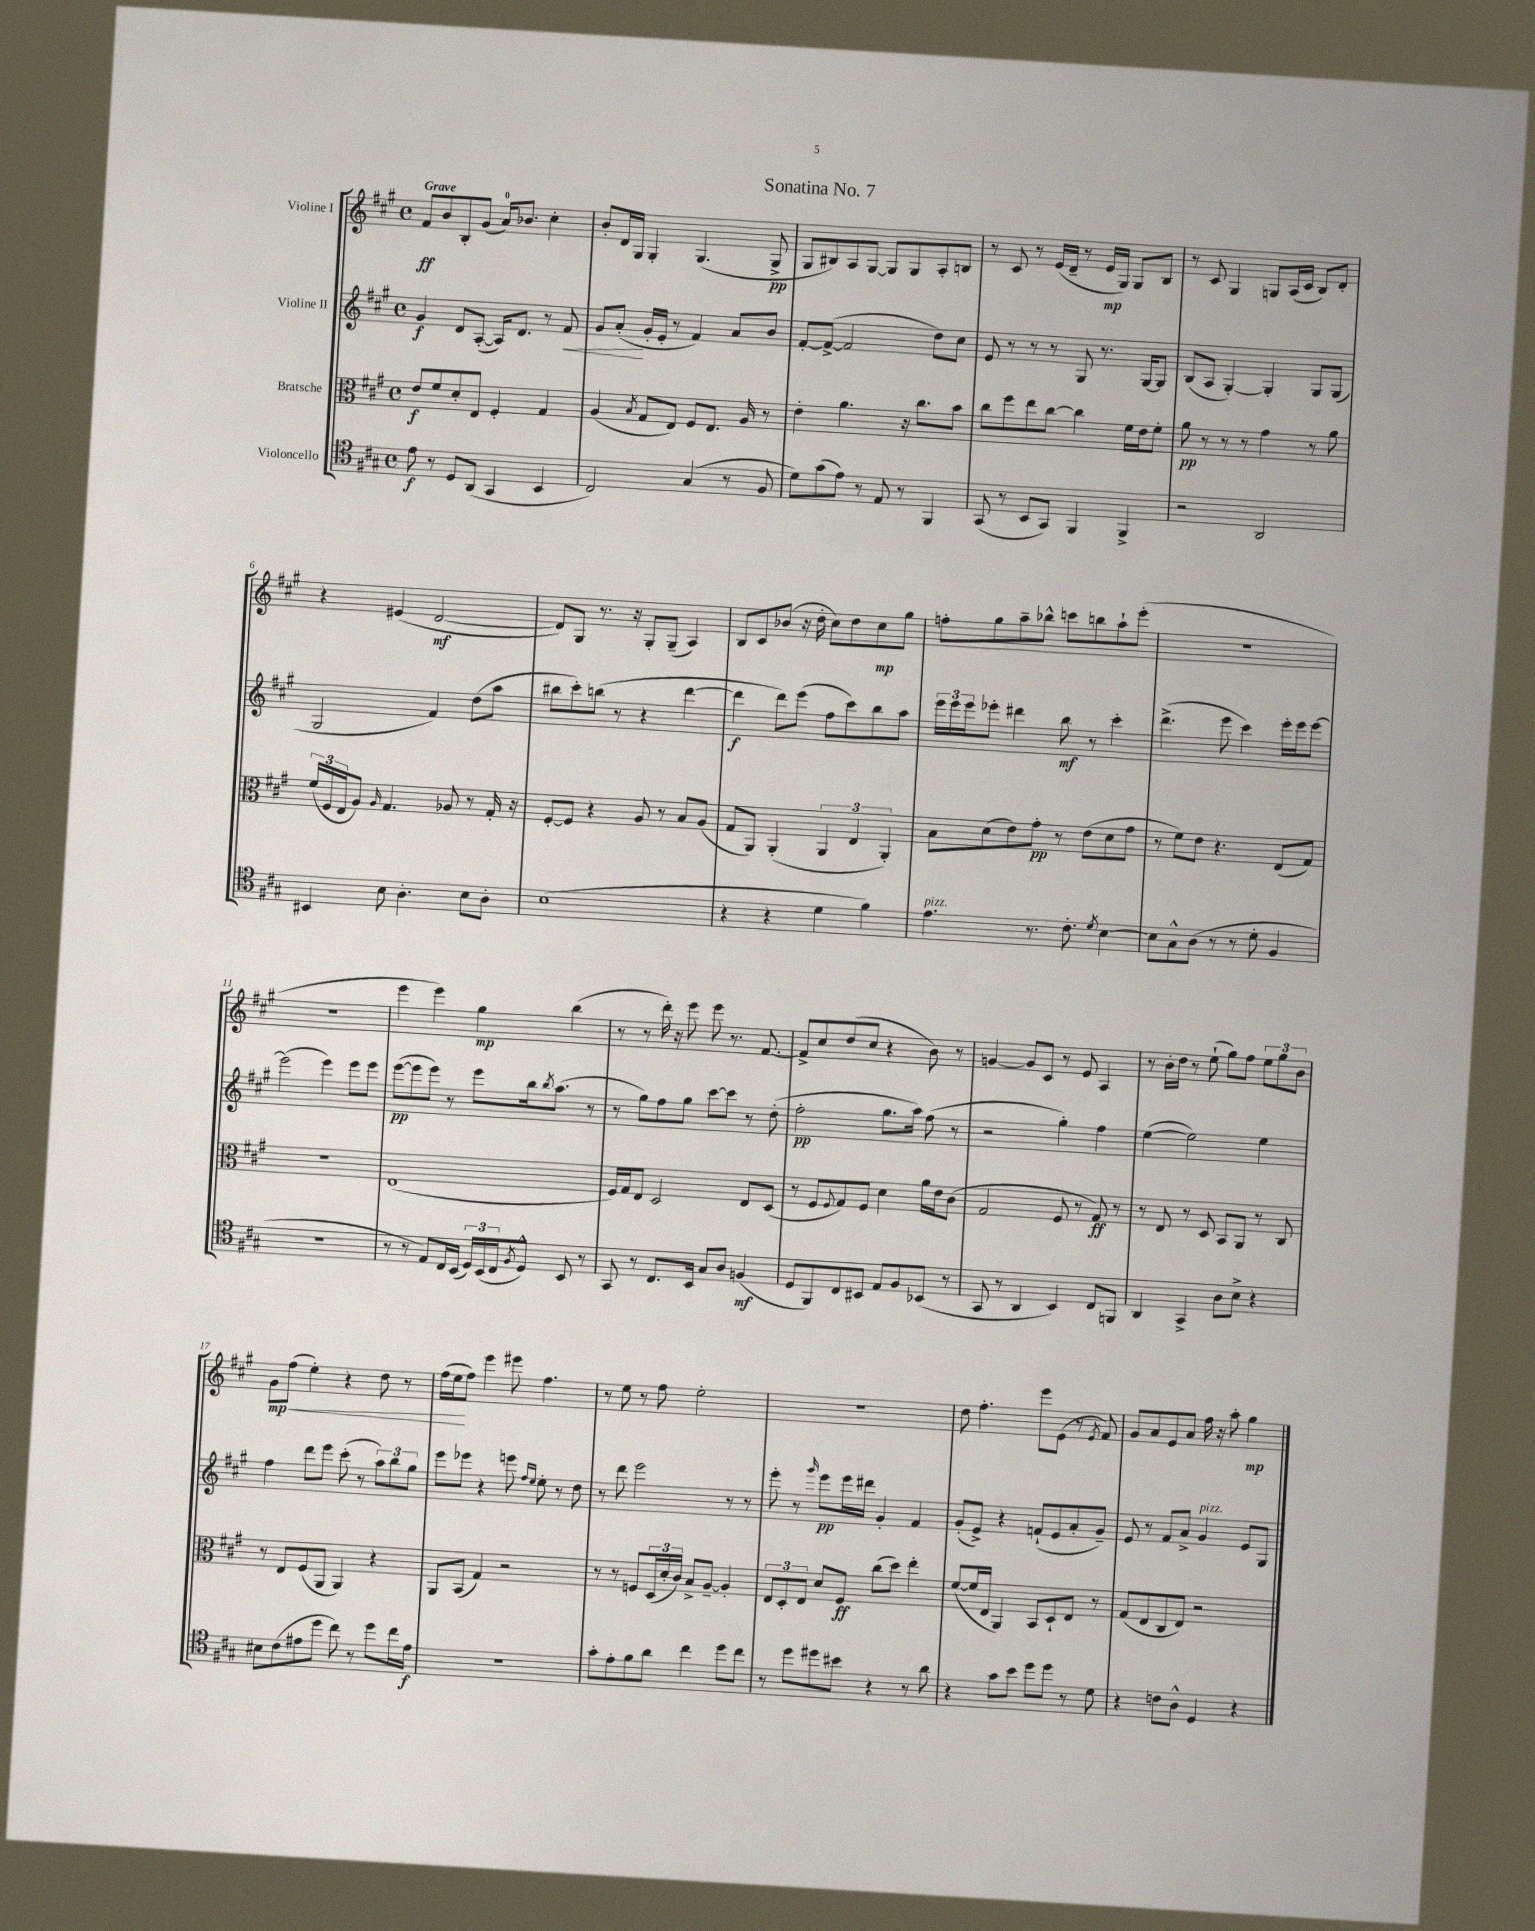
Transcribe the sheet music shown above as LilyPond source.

\header { title = "Sonatina No. 7" }
<<
\new StaffGroup <<
\new Staff = "s0" \with { instrumentName = "Violine I" } {
    \clef treble \key a \major \defaultTimeSignature \time 4/4 \tempo "Grave"
    fis'8\ff b'8 b8-. gis'8( a'16-0) bes'8. cis''4-. |
    b'8-. d'16 gis16 gis4-. gis4.( gis8->\pp |
    gis8 bis8) a8 gis8~ gis8 gis8 a8-. b8 |
    r8 cis'8 r8 e'16( d'16-- r8 e'16\mp gis16) gis8 b8 |
    r8 cis'8 gis4 g8 a16( cis'16 b8) d'8-. |
    r4 eis'4( d'2~\mf |
    d'8) gis8 r8. r16 gis8-. gis8--( a4) |
    b8 cis'8 bes'8( r16 d''16-. cis''8) d''8 cis''8\mp gis''8 |
    f''8-. gis''8 a''8-- bes''8-^ c'''8 b''8 a''8-! e'''8-.( |
    R1 |
    r1 |
    e'''4 e'''4) gis''4\mp b''4( |
    r8 r8 d'''16-.) r16 e'''8 e'''8 r8. fis'8.~ |
    fis'8-> cis''8 d''8( cis''8 r4 b'8) r8 |
    g'4~ g'8 cis'8 r8 e'8 a4 |
    r8 b'16-. d''16 r8 e''8-!( gis''8) fis''8 \tuplet 3/2 { e''8 gis''8 b'8 } |
    gis'8\mp\< fis''8( e''4-.) r4 d''8 r8 |
    fis''16( e''16\! fis''8) e'''4 eis'''8 fis''4. |
    r8 e''8 r8 fis''8 e''2-. |
    R1 |
    d''8 fis''4.-. e'''8 e'8( r8 \acciaccatura { e'8 } fis'8) |
    gis'8 a'8 e'8 a'8 fis''16 r16 a''8-. gis''4\mp \bar "|." |
}
\new Staff = "s1" \with { instrumentName = "Violine II" } {
    \clef treble \key a \major \defaultTimeSignature \time 4/4
    gis'4\f d'8 a8~-.( a16) d'8. r8 fis'8\< |
    gis'8 a'8-.\!( gis'16-. e'16-. r8 fis'4) a'8 b'8 |
    fis'8~-. fis'8~->( fis'2 d''8) cis''8 |
    e'8 r8 r8 r8 gis8 r8. gis16~ gis8 |
    b8( a8 gis4~-.) gis4-. gis8 gis8( |
    gis2 fis'4) d''8( a''8 |
    bis''8 cis'''8-.) b''8( r8 r4 d'''4~ |
    d'''4\f d'''8) e'''8( fis''8 cis'''8) b''8 a''8 |
    \tuplet 3/2 { e'''16 e'''16 e'''16 } ees'''8-. dis'''4 b''8\mf r8 cis'''4-. |
    d'''4.->( e'''8 cis'''4) e'''16-. e'''16 e'''8~ |
    e'''2( e'''4) e'''8 e'''8 |
    e'''8~\pp( e'''8 e'''8) r8 e'''8 b''16 \acciaccatura { b''8 } a''8.( r8 |
    r8 gis''8) fis''8 gis''8 cis'''8~ cis'''8 r8 d''8-.( |
    fis''2-.\pp gis''8. a''16) fis''8( r8 |
    r2 gis''4-.) fis''4 |
    e''4~( e''2) e''4 |
    fis''4 d'''8 e'''8 cis'''8-.( r8 \tuplet 3/2 { a''8) b''8 gis''8 } |
    e'''8 ees'''8 r4 e'''8 \grace { fis''16 e''16 } e''8-. r8 d''8 |
    r8 d'''8 e'''2 r8 r8 |
    e'''8-. r8 \grace { gis'''16 } e'''8\pp e'''16 dis'''16 gis'4-. fis'4 |
    gis'8-.( e'8->) r4 f'8-!( e'8 a'8-. gis'8--) |
    e'8 r8 fis'8 a'8-> gis'4^\markup { \italic "pizz." } e'8 gis8 \bar "|." |
}
\new Staff = "s2" \with { instrumentName = "Bratsche" } {
    \clef alto \key a \major \defaultTimeSignature \time 4/4
    e'8\f fis'8 d'8-. e8 fis4-. gis4 |
    a4( \acciaccatura { b8 } gis8 e8) fis8 e8. a16 r8 |
    e'4-. a'4. r16 cis''8. b'8 |
    cis''8 fis''8 e''8 cis''8~ cis''4 fis'16 e'16 fis'8-. |
    a'8\pp r8 r8 r8 gis'4 r8 a'8 |
    \tuplet 3/2 { fis'16( fis16 e16 } a8) \grace { a16 } gis4. aes8 r8 gis16-. r16 |
    fis8~-. fis8 r4 a8 r8 b8 a8( |
    gis8 a,8) a,4-.( \tuplet 3/2 { a,4 e4 a,4-.) } |
    b8 d'8( e'8) gis'8-.\pp r8 e'8( d'8 gis'8 |
    r8 fis'8) e'8 r4. e8( gis8) |
    R1 |
    e1( |
    fis16) gis16 e8 d2 e8 d8( |
    r8 fis8 \appoggiatura { fis8 } gis8) fis8 d'4 a'16 e'16 cis'8( |
    gis2 fis8 r8 gis8\ff) r8 |
    r8 e8 r8 d8 b,8 a,8 r8 cis8 |
    r8 e8 fis8( a,8 a,4) r4 |
    a,8 b,8( gis4) r2 |
    r8 r8 f8 \tuplet 3/2 { d16( d'16-. cis'16) } b8-> a8~-- a4-. |
    \tuplet 3/2 { e8 d8-. e8 } d'8 fis8\ff cis''8( d''8) e''4-. |
    fis'8~( fis'16 e16 a,4) b,8 d8-! e8 r8 |
    gis8( e8 cis8 e8) r2 \bar "|." |
}
\new Staff = "s3" \with { instrumentName = "Violoncello" } {
    \clef tenor \key a \major \defaultTimeSignature \time 4/4
    e'8\f r8 d8 a,8( gis,4 b,4 |
    cis2) gis4( r8 fis8 |
    d'8) gis'8( e'8) r8 e8 r8 fis,4 |
    gis,8( r8 b,8 gis,8) fis,4 fis,4-> |
    r2 a,2 |
    bis,4 b8 a4.-. b8 a8-. |
    b1( |
    r4 r4 d'4 fis'4) |
    e'4.^\markup { \italic "pizz." } r8. cis'8.-. \acciaccatura { d'8 } b4~ |
    b8 gis8-^ a8( r8 r8 d'8-. fis4 |
    R1 |
    r8 r8 e8) cis16 b,16( \tuplet 3/2 { d16) b,16( cis16 } \acciaccatura { fis8 } d8-^) b,8 r8 |
    gis,8 r8 cis8. b,16 gis8 a8 f4\mf( |
    d8 fis,8) cis8 bis,8 e8 fis8 bes,8( r8 |
    gis,8 r8 a,4 b,4) cis8 f,8 |
    a,4 gis,4-> a8 b8-> r4 |
    bis8 cis'8( eis'8 d''8 cis''8) r8 d''8 cis''16 eis'16\f |
    R1 |
    gis'8-. e'8-. fis'8 a'8 cis''4 d''8 cis''8 |
    r8 d''8 dis''8 bis'8 r4 r8 a'8 |
    r4 gis'8 b'8 d''8 d''8 r8 d'8 |
    r4 c'8 a8-^ d4 r4 \bar "|." |
}
>>
>>
